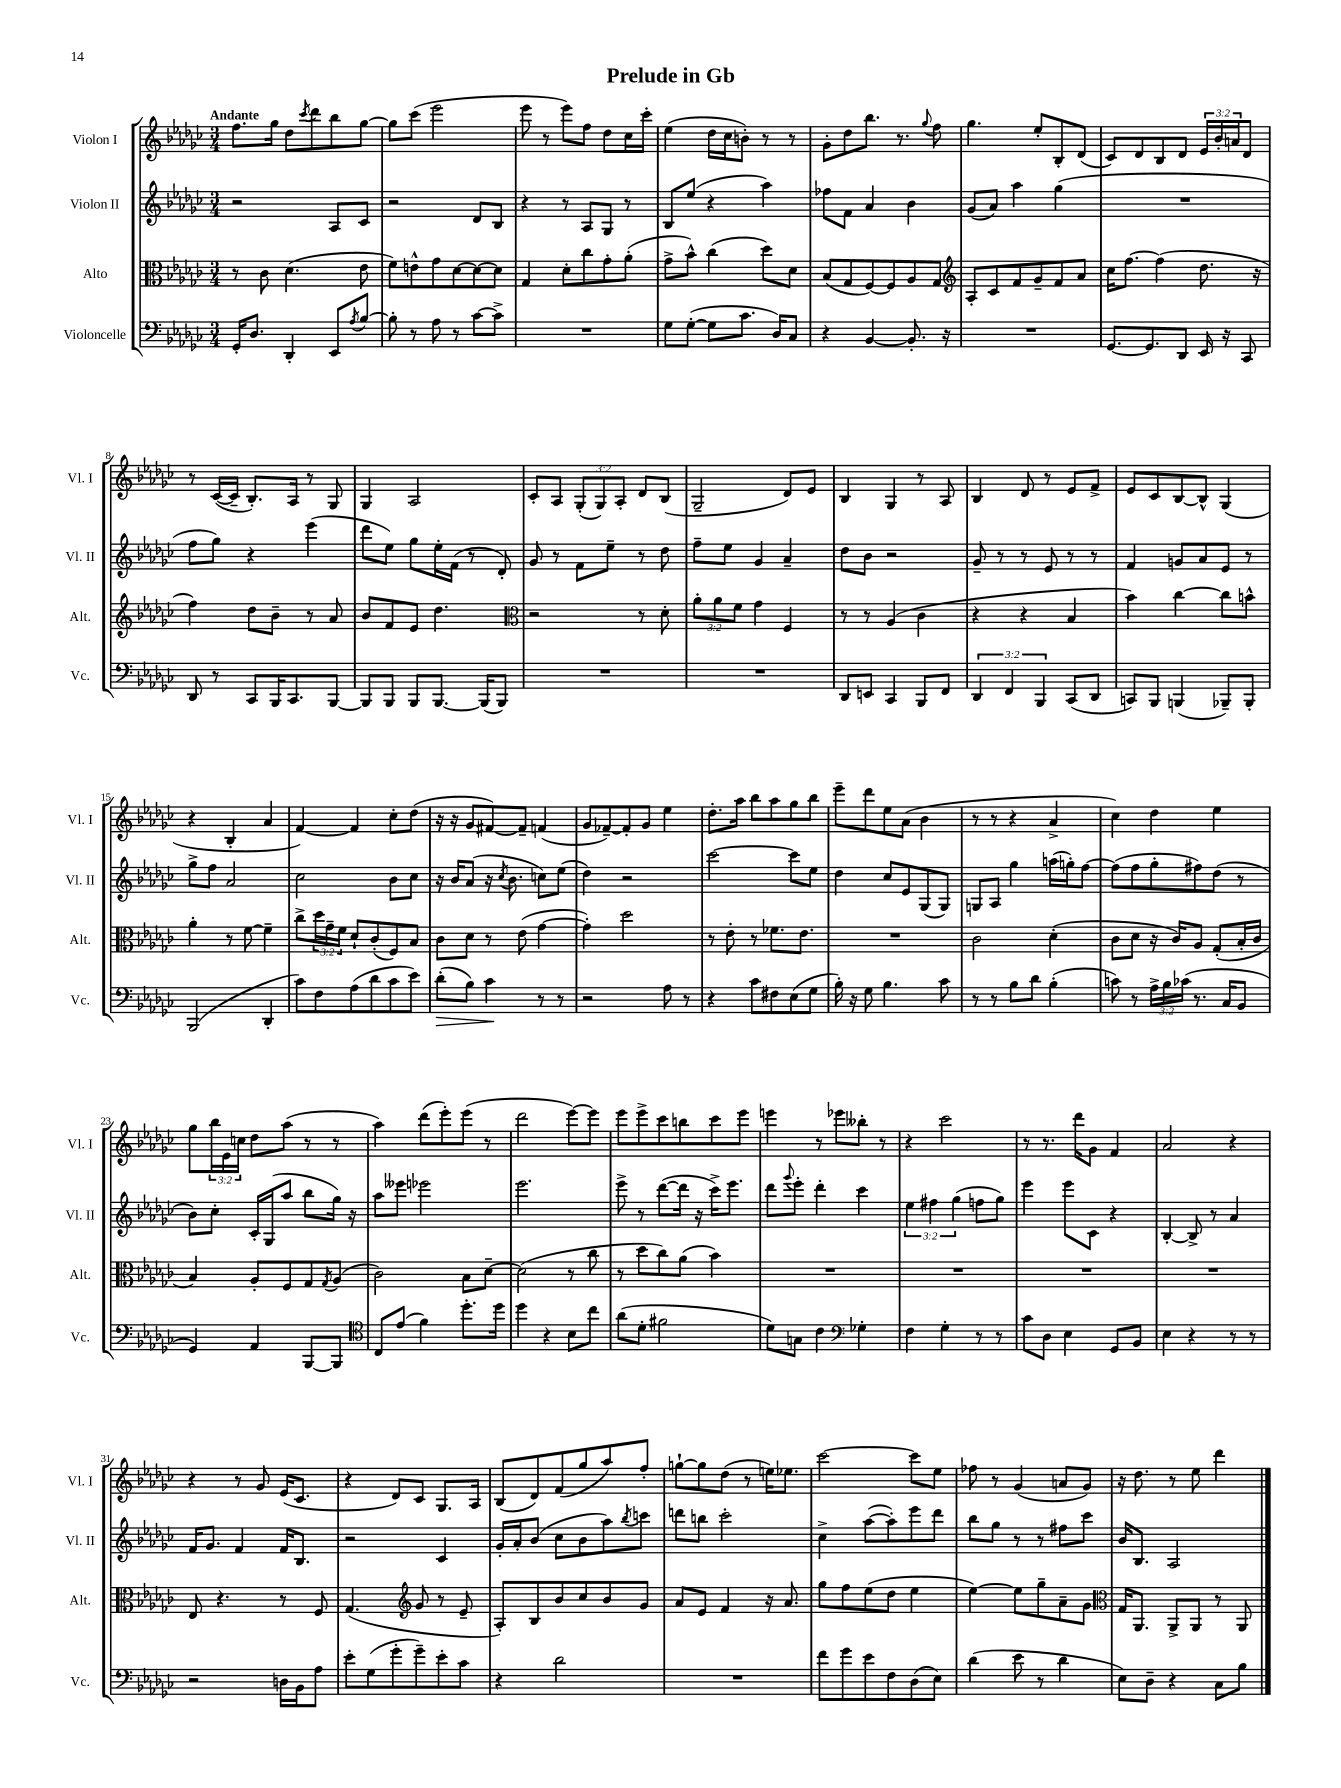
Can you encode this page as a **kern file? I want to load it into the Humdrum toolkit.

**kern	**kern	**kern	**kern
*staff4	*staff3	*staff2	*staff1
*clefF4	*clefC3	*clefG2	*clefG2
*k[b-e-a-d-g-c-]	*k[b-e-a-d-g-c-]	*k[b-e-a-d-g-c-]	*k[b-e-a-d-g-c-]
*M3/4	*M3/4	*M3/4	*M3/4
16GG-'	8r	2r	8.ff
8.D-	.	.	.
.	8c-	.	.
.	.	.	16gg-
4DD-'	(4.d-	.	8dd-
.	.	.	8qccc-
.	.	.	8ddd-
8EE-	.	8A-	8bb-
8qA-	.	.	.
[8B-	8e-	8c-	[8gg-
=	=	=	=
8B-']	8f)	2r	8gg-]
8r	8e^^	.	(8ccc-
8A-	8g-	.	2eee-
8r	[8d-	.	.
[8c-	8d-_	8d-	.
8c-^]	8d-]	8B-	.
=	=	=	=
2.r	4G-	4r	8eee-
.	.	.	8r
.	8d-'	8r	8eee-)
.	8cc-	8A-	8ff
.	8g-'	8G-	8dd-
.	(8a-'	8r	16cc-
.	.	.	16ccc-'
=	=	=	=
8G-	8g-^	8B-	(4ee-
([8G-'	8b-^^)	(8ee-	.
8G-]	(4cc-	4r	16dd-
.	.	.	16cc-
8.c-	.	.	8b')
.	8dd-)	4aa-)	8r
16D-)	.	.	.
8C-	8d-	.	8r
=	=	=	=
4r	(8B-	8ff-	8g-'
.	8G-	8f	8dd-
[4BB-	[8F)	4a-	8.bb-
.	8F]	.	.
.	.	.	8.r
8.BB-']	8A-	4b-	.
.	.	.	8qqgg-
.	8G-	.	8ff
16r	.	.	.
=	=	=	=
*	*clefG2	*	*
2.r	8A-'	(8g-	4.gg-
.	8c-	8a-)	.
.	8f	4aa-	.
.	8g-~	.	8ee-'
.	8f	(4gg-	8B-'
.	8a-	.	(8d-
=	=	=	=
[8.GG-	16cc-	2.r	8c-)
.	[8.ff	.	.
.	.	.	8d-
8.GG-]	.	.	.
.	(4ff]	.	8B-
8DD-	.	.	8d-
16EE-	8.dd-	.	24e-
.	.	.	24b-'
16r	.	.	.
.	.	.	24a
8CC-	.	.	8d-
.	16r	.	.
=	=	=	=
8DD-	4ff)	8ff	8r
8r	.	8gg-)	([16c-
.	.	.	16c-~]
8CC-	8dd-	4r	8.B-')
16BBB-	8b-~	.	.
8.CC-	.	.	16A-
.	8r	(4eee-	8r
[8BBB-	8a-	.	8G-
=	=	=	=
8BBB-]	8b-	8ddd-	4G-
8BBB-	8f	8ee-)	.
8BBB-	8e-	8gg-	2A-
[8.BBB-	4.dd-	16ee-'	.
.	.	(16f	.
.	.	8r	.
(16BBB-]	.	.	.
8BBB-)	.	8d-')	.
=	=	=	=
*	*clefC3	*	*
2.r	2r	8g-	8c-'
.	.	8r	8A-
.	.	8f	(12G-'
.	.	.	12G-)
.	.	8ee-~	.
.	.	.	12A-'
.	8r	8r	8d-
.	8d-'	8dd-	(8B-
=	=	=	=
2.r	12a-'	8ff~	2G-~
.	12a-	.	.
.	.	8ee-	.
.	12f	.	.
.	4g-	4g-	.
.	4F	4a-~	8d-)
.	.	.	8e-
=	=	=	=
8DD-	8r	8dd-	4B-
8EE	8r	8b-	.
4CC-	(4A-	2r	4G-
8BBB-	4c-	.	8r
8FF	.	.	8A-
=	=	=	=
6DD-	4r	8g-~	4B-
.	.	8r	.
6FF	.	.	.
.	4r	8r	8d-
6BBB-	.	.	.
.	.	8e-	8r
(8CC-	4B-	8r	8e-
8DD-	.	8r	8f^
=	=	=	=
8CC)	4b-)	4f	8e-
8BBB-	.	.	8c-
(4BBB	[4cc-	8g	[8B-
.	.	8a-	8B-^^]
8BBB-~)	8cc-]	8e-	(4G-
8BBB-'	8b^^	8r	.
=	=	=	=
(2BBB-	4a-'	8gg-^	4r
.	.	8ff	.
.	8r	2a-	4B-'
.	[8f	.	.
4DD-'	4f~]	.	4a-
=	=	=	=
8c-)	8cc-^	2cc-	[4f)
8F	24dd-	.	.
.	24g-~	.	.
.	24f	.	.
(8A-	8d-`	.	4f]
8d-	(8c-'	.	.
8c-	8F)	8b-	8cc-'
8e-)	8B-	8cc-	(8dd-
=	=	=	=
(8d-'	8c-	16r	16r
.	.	16b-	16r
8B-)	8d-	(8a-	8g-
4c-	8r	16r	[8f#)
.	.	8qcc-	.
.	.	8.b-	.
.	(8e-	.	8f#~]
8r	[4g-	8cc)	(4f
8r	.	(8ee-	.
=	=	=	=
2r	4g-'])	4dd-)	8g-
.	.	.	[8f-~)
.	2dd-	2r	8f-']
.	.	.	8g-
8A-	.	.	4ee-
8r	.	.	.
=	=	=	=
4r	8r	[2ccc-	8.dd-'
.	8e-'	.	.
.	.	.	16aa-
8c-	8r	.	8bb-
8F#	8.f-	.	8aa-
(8E-	.	8ccc-]	8gg-
.	8.e-	.	.
8G-	.	8ee-	8bb-
=	=	=	=
16B-')	2.r	4dd-	8eee-~
16r	.	.	.
8G-	.	.	8ddd-
4.B-	.	8cc-	8ee-
.	.	8e-	(8a-
.	.	(8G-	4b-
8c-	.	8G-)	.
=	=	=	=
8r	2c-	8G	8r
8r	.	8A-	8r
8B-	.	4gg-	4r
8d-	.	.	.
(4B-'	(4d-'	(16aa	4a-^
.	.	16gg')	.
.	.	[8ff	.
=	=	=	=
8c)	8c-	(8ff]	4cc-)
8r	8d-	8ff	.
24A-^	16r	8gg-'	4dd-
24B-	.	.	.
.	16c-)	.	.
(24c-	.	.	.
8.r	8A-	8ff#)	.
.	(8G-'	(8dd-	4ee-
16C-	.	.	.
8BB-	16B-'	8r	.
.	16c-	.	.
=	=	=	=
4GG-)	4B-)	8b-)	8gg-
.	.	8cc-'	24bb-
.	.	.	24e-
.	.	.	24cc
4AA-	8A-'	16c-'	8dd-
.	.	(16G-	.
.	8F	8aa-	(8aa-
[8BBB-	8G-	8bb-	8r
.	8qG-	.	.
8BBB-]	(8A-	16gg-)	8r
.	.	16r	.
=	=	=	=
*clefC4	*	*	*
8C-	2c-)	8aa-	4aa-)
(8e-	.	8eee--	.
4f)	.	2eee-	(8ddd-
.	.	.	8eee-')
8.dd-'	8B-	.	(8eee-
.	[8d-~	.	8r
16dd-	.	.	.
=	=	=	=
4dd-	(2d-]	2.eee-	2ddd-
4r	.	.	.
8B-	8r	.	[8eee-)
8cc-	8cc-	.	8eee-]
=	=	=	=
(8a-	8r	8eee-^	8eee-
8d-'	8dd-	8r	8eee-^
2f#	8cc-)	([8ddd-	8ccc-
.	(8a-	16ddd-]	8bb
.	.	16r	.
.	4b-)	16ccc-^)	8ccc-
.	.	8.eee-	.
.	.	.	8eee-
=	=	=	=
8d-)	2.r	8ddd-	4eee
.	.	8qqggg-	.
8G	.	8eee-'	.
4c-	.	4ddd-'	8r
.	.	.	8eee-
*clefF4	*	*	*
4G-'	.	4ccc-	8bb--'
.	.	.	8r
=	=	=	=
4F	2.r	6ee-	4r
.	.	6ff#	.
4G-'	.	.	2ccc-
.	.	(6gg-	.
8r	.	8ff	.
8r	.	8gg-)	.
=	=	=	=
8c-	2.r	4eee-	8r
8D-	.	.	8.r
4E-	.	8eee-	.
.	.	.	16ddd-
.	.	8c-	8g-
8GG-	.	4r	4f
8BB-	.	.	.
=	=	=	=
4E-	2.r	[4B-'	2a-
4r	.	8B-^]	.
.	.	8r	.
8r	.	4a-	4r
8r	.	.	.
=	=	=	=
2r	8E-	16f	4r
.	.	8.g-	.
.	4.r	.	.
.	.	4f	8r
.	.	.	8g-
16D	8r	16f	(16e-
16BB-	.	8.B-	8.c-
8A-	8F	.	.
=	=	=	=
8e-'	(4.G-	2r	4r
(8G-	.	.	.
8g-'	.	.	8d-)
*	*clefG2	*	*
8g-~)	8g-	.	8c-
8e-'	8r	4c-	8.G-
8c-	8e-~	.	.
.	.	.	16A-
=	=	=	=
4r	8A-')	16g-'	(8B-
.	.	16a-'	.
.	8B-	(8b-	8d-)
2d-	8b-	8cc-	(8f
.	8cc-	8b-	8gg-
.	8b-	8aa-)	8aa-)
.	.	8qbb-	.
.	8g-	8ccc	8ff'
=	=	=	=
2.r	8a-	8ddd	[8gg`
.	8e-	8bb	8gg]
.	4f	2ccc-'	(8dd-
.	.	.	8r
.	16r	.	16ee)
.	8.a-	.	8.ee-
=	=	=	=
8f	8gg-	4cc-^	[2ccc-
8g-	8ff	.	.
8e-	(8ee-	([8aa-	.
8F	8dd-	8aa-'])	.
(8D-	4ee-	8eee-	8ccc-]
8E-)	.	8ddd-	8ee-
=	=	=	=
(4d-	[4ee-)	8bb-	8ff-
.	.	8gg-	8r
8e-	8ee-]	8r	(4g-
8r	8gg-~	8r	.
4d-	8a-~	8ff#	8a
.	8g-	8ccc-	8g-)
=	=	=	=
*	*clefC3	*	*
8E-)	16G-	16b-	16r
.	8.AA-	8.B-	8.dd-
8D-~	.	.	.
4r	8AA-^	2A-	8r
.	8AA-	.	8ee-
8C-	8r	.	4ddd-
8B-	8AA-	.	.
==	==	==	==
*-	*-	*-	*-
